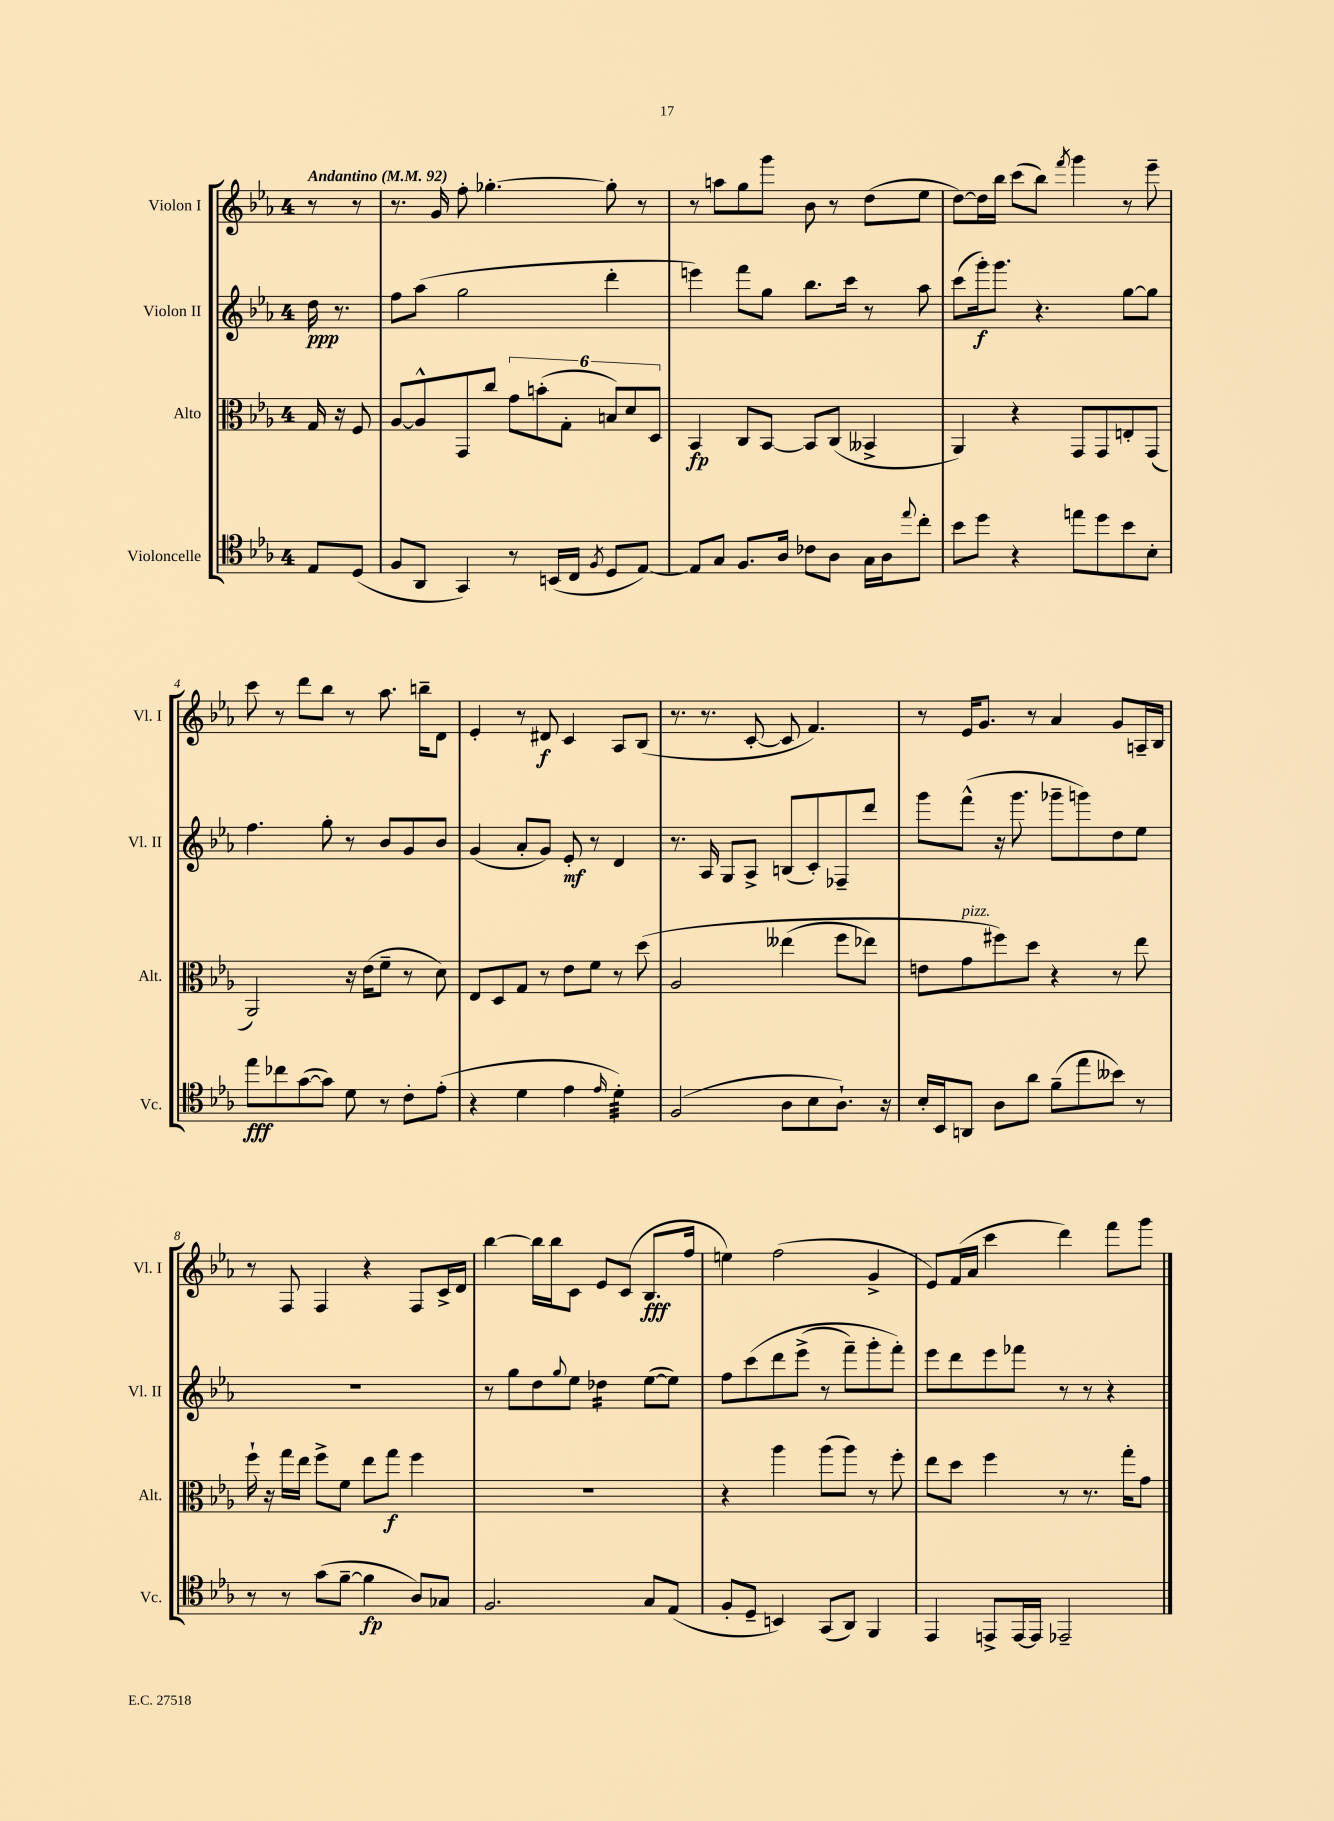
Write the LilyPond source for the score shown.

<<
\new StaffGroup <<
\new Staff = "s0" \with { instrumentName = "Violon I" shortInstrumentName = "Vl. I" } {
    \clef treble \key ees \major \once \override Staff.TimeSignature.style = #'single-digit \time 4/4 \partial 4 \tempo "Andantino" 4 = 92
    r8 r8 |
    r8. g'16 f''8-. ges''4.~-. ges''8-. r8 |
    r8 a''8 g''8 g'''8 bes'8 r8 d''8( ees''8 |
    d''8~) d''16 bes''16 c'''8( bes''8) \acciaccatura { f'''8 } g'''4 r8 ees'''8-- |
    c'''8 r8 d'''8 bes''8 r8 aes''8. b''16-- d'8 |
    ees'4-. r8 dis'8\f c'4 aes8 bes8( |
    r8. r8. c'8~-. c'8 f'4.) |
    r8 ees'16 g'8. r8 aes'4 g'8 a16-- bes16 |
    r8 f8 f4 r4 f8 c'16-> d'16 |
    bes''4~ bes''16 bes''16 c'8 ees'8 c'8( bes8.\fff f''16 |
    e''4) f''2( g'4-> |
    ees'8) f'16( aes'16 c'''4 d'''4) f'''8 g'''8 \bar "|." |
}
\new Staff = "s1" \with { instrumentName = "Violon II" shortInstrumentName = "Vl. II" } {
    \clef treble \key ees \major \once \override Staff.TimeSignature.style = #'single-digit \time 4/4 \partial 4
    d''16\ppp r8. |
    f''8 aes''8( g''2 d'''4-. |
    e'''4) f'''8 g''8 bes''8. c'''16 r8 aes''8 |
    c'''8( g'''16-.\f) g'''8. r4. g''8~ g''8 |
    f''4. g''8-. r8 bes'8 g'8 bes'8 |
    g'4( aes'8-. g'8) ees'8-.\mf r8 d'4 |
    r8. aes16 g8 aes8-> b8( c'8-.) fes8-- d'''8 |
    g'''8 f'''8-^( r16 g'''8. ges'''8-- g'''8) d''8 ees''8 |
    R1 |
    r8 g''8 d''8 \appoggiatura { g''8 } ees''8 des''4:16 ees''8~( ees''8) |
    f''8 c'''8\( d'''8 ees'''8->( r8 f'''8--) g'''8-. f'''8-.\) |
    ees'''8 d'''8 ees'''8 fes'''8 r8 r8 r4 \bar "|." |
}
\new Staff = "s2" \with { instrumentName = "Alto" shortInstrumentName = "Alt." } {
    \clef alto \key ees \major \once \override Staff.TimeSignature.style = #'single-digit \time 4/4 \partial 4
    g16 r16 f8 |
    aes8~ aes8-^ g,8 c''8 \tuplet 6/4 { g'8 b'8-.( g8-. b8) d'8 d8 } |
    bes,4\fp c8 bes,8~ bes,8 c8( beses,4-> |
    aes,4) r4 g,8 g,8 e8-. g,8( |
    aes,2) r16 ees'16( f'8-- r8 d'8) |
    ees8 d8 g8 r8 ees'8 f'8 r8 d''8\( |
    aes2 eeses''4( f''8 ees''8) |
    e'8 g'8^\markup { \italic "pizz." } fis''8\) d''8 r4 r8 ees''8 |
    f''16-! r16 g''16 ees''16 f''8-> f'8 ees''8 g''8\f f''4 |
    R1 |
    r4 aes''4 aes''8( aes''8) r8 f''8-. |
    ees''8 d''8 f''4 r8 r8. g''16-. g'8 \bar "|." |
}
\new Staff = "s3" \with { instrumentName = "Violoncelle" shortInstrumentName = "Vc." } {
    \clef tenor \key ees \major \once \override Staff.TimeSignature.style = #'single-digit \time 4/4 \partial 4
    ees8 d8( |
    f8 aes,8 g,4) r8 b,16( c16 \acciaccatura { f8 } d8 ees8~) |
    ees8 g8 f8. aes16 ces'8 aes8 g16 aes16 \appoggiatura { ees''8 } c''8-. |
    bes'8 d''8 r4 e''8 d''8 bes'8 bes8-. |
    ees''8\fff ces''8 g'8~( g'8) d'8 r8 c'8-. ees'8-.( |
    r4 d'4 ees'4 \grace { ees'16 } d'4:32-.) |
    f2( aes8 bes8 aes8.-!) r16 |
    bes16-. bes,16 a,8 aes8 aes'8 f'8--( ees''8 beses'8) r8 |
    r8 r8 g'8( f'8~-- f'4\fp aes8) ges8 |
    f2. g8 ees8( |
    f8-. d8-- b,4) g,8( aes,8) f,4 |
    ees,4 e,8-> e,16~ e,16 ees,2-- \bar "|." |
}
>>
>>
